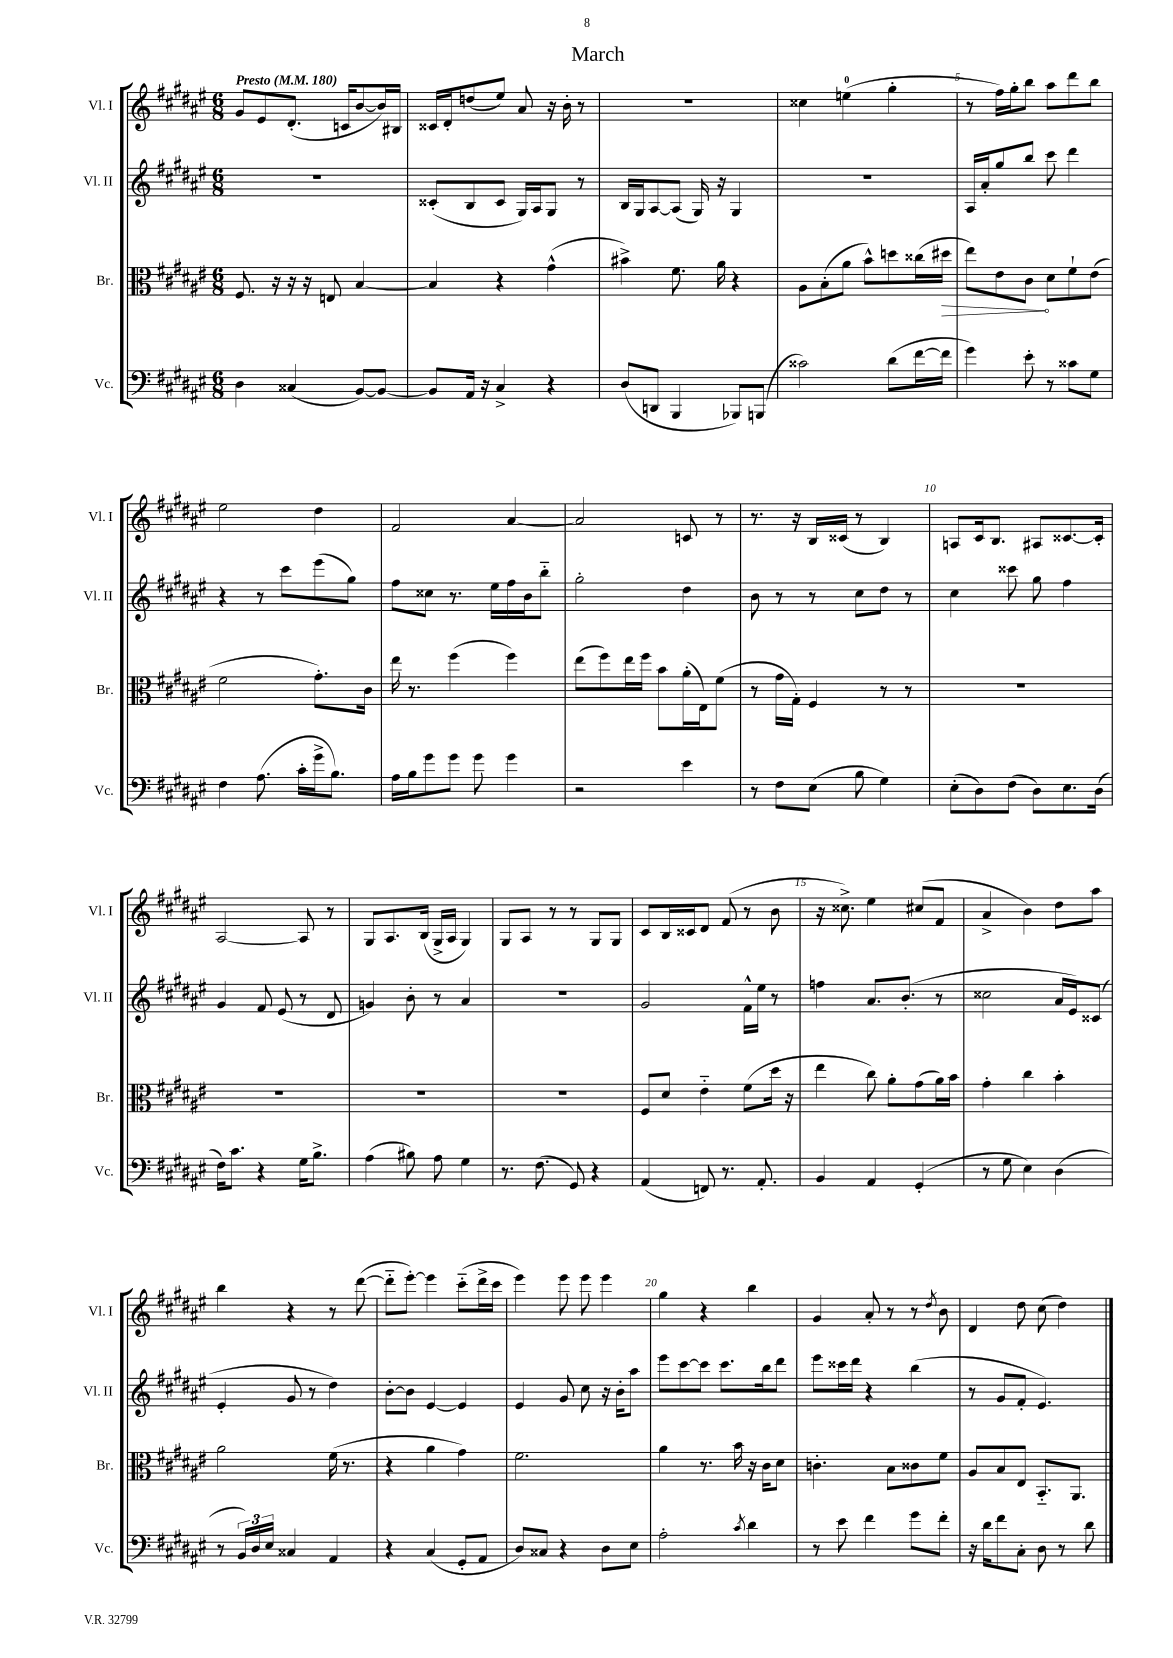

**kern	**kern	**kern	**kern
*staff4	*staff3	*staff2	*staff1
*clefF4	*clefC3	*clefG2	*clefG2
*k[f#c#g#d#a#e#]	*k[f#c#g#d#a#e#]	*k[f#c#g#d#a#e#]	*k[f#c#g#d#a#e#]
*M6/8	*M6/8	*M6/8	*M6/8
*MM180	*MM180	*MM180	*MM180
4D#\	8.F#/	2.r	8g#/L
.	.	.	8e#/
.	16r	.	.
(4C##/	16r	.	(8.d#'/J
.	16r	.	.
.	8E/	.	.
.	.	.	16c/LK
[8BB/L)	[4B/	.	[8b/
8BB/_J	.	.	16b/]L)
.	.	.	16B#/JJ
=	=	=	=
8BB/]L	4B/]	(8c##'/L	16c##/LL
.	.	.	16d#'/J
16AA#/Jk	.	8B/	(8dd/
16r	.	.	.
4C#^/	4r	8c##/J	8ee#/J)
.	.	16G#/LL)	8a#/
.	.	16A#/J	.
4r	(4g#^^\	8G#/J	16r
.	.	.	16b'\
.	.	8r	8r
=	=	=	=
(8D#/L	4b#^\)	16B/LL	2.r
.	.	16G#/J	.
8DD/J	.	[8A#/	.
4BBB/	8.f#\	(8A#/]J	.
.	.	16G#/)	.
.	16a#\	16r	.
8BBB-/L)	4r	4G#/	.
(8BBB/J	.	.	.
=	=	=	=
2c##\)	8A#\L	2.r	4cc##\
.	(8B'\	.	.
.	8a#\J	.	(4ee\
.	8b^^\L)	.	.
(8d#\L	8dd\	.	4gg#'\
[16f#\L	(16cc##\L	.	.
16f#\]JJ	16dd#\JJ	.	.
=	=	=	=
4g#\)	8ee#\L)	16A#/LL	8r
.	.	16a#'/J	.
.	8e#\	8gg#/	16ff#\LL)
.	.	.	16gg#'\J
8e#'\	8c#\J	8bb/J	8bb\J
8r	8d#\L	8ccc#\	8aa#\L
8c##\L	8f#`\	4ddd#\	8ddd#\
8G#\J	(8e#\J	.	8bb\J
=	=	=	=
4F#\	2f#\	4r	2ee#\
(8.A#\	.	8r	.
.	.	8ccc#\L	.
16c#'\LL	.	.	.
16g#^\J	8.g#'\L)	(8eee#\	4dd#\
8.B\J)	.	.	.
.	.	8gg#\J)	.
.	16c#\Jk	.	.
=	=	=	=
16A#\LL	16ee#\	8ff#\L	2f#/
16B\J	8.r	.	.
8g#\	.	8cc##\J	.
8g#\J	(4ff#\	8.r	.
8g#\	.	.	.
.	.	16ee#\LL	.
4g#\	4ff#\)	16ff#\	[4a#/
.	.	16b\J	.
.	.	8bb'~\J	.
=	=	=	=
2r	(8ee#\L	2gg#'\	2a#/]
.	8ff#\)	.	.
.	16ee#\L	.	.
.	16ff#\JJ	.	.
.	8b\L	.	.
4e#\	(16a#'\L	4dd#\	8c/
.	16E#\J)	.	.
.	(8f#\J	.	8r
=	=	=	=
8r	8r	8b\	8.r
8F#\L	16g#\LL	8r	.
.	16G#'\JJ)	.	16r
(8E#\J	4F#/	8r	16B/LL
.	.	.	(16c##/JJ
8B\	.	8cc#\L	8r
4G#\)	8r	8dd#\J	4B/)
.	8r	8r	.
=	=	=	=
(8E#'\L	2.r	4cc#\	8A/L
8D#\)	.	.	16c#/k
.	.	.	8.B/J
(8F#\J	.	8ccc##\	.
8D#\L)	.	8gg#\	8A#/L
8.E#\	.	4ff#\	[8.c##/
(16D#\Jk	.	.	16c##'/]Jk
=	=	=	=
16F#\LK)	2.r	4g#/	[2A#/
8.c#\J	.	.	.
4r	.	8f#/	.
.	.	(8e#/	.
16G#\LK	.	8r	8A#/]
8.B^\J	.	.	.
.	.	8d#/	8r
=	=	=	=
(4A#\	2.r	4g/)	8G#/L
.	.	.	8.A#/
8B#\)	.	8b'\	.
.	.	.	(16B/Jk
8A#\	.	8r	16G#^/LL
.	.	.	16A#/JJ
4G#\	.	4a#/	4G#/)
=	=	=	=
8.r	2.r	2.r	8G#/L
.	.	.	8A#/J
(8.F#\	.	.	.
.	.	.	8r
8GG#/)	.	.	8r
4r	.	.	8G#/L
.	.	.	8G#/J
=	=	=	=
(4AA#/	8F#/L	2g#/	8c#/L
.	8d#/J	.	16B/L
.	.	.	16c##/J
8FF/)	4e#'~\	.	8d#/J
8.r	.	.	(8f#/
.	(8f#\L	16f#^^\LL	8r
8.AA#'/	.	16ee#\JJ	.
.	16dd#\Jk	8r	8b\
.	16r	.	.
=	=	=	=
4BB/	4ee#\	4ff\	16r
.	.	.	8.cc##^\)
4AA#/	8cc#\)	8.a#/L	4ee#\
.	8a#'\L	.	.
.	.	(8.b'/J	.
(4GG#'/	(8g#\	.	(8cc#/L
.	16a#\L)	8r	8f#/J
.	16b\JJ	.	.
=	=	=	=
8r	4g#'\	2cc##\	4a#^/
8G#\	.	.	.
4E#\)	4cc#\	.	4b\)
(4D#\	4b'\	16a#/LL	8dd#\L
.	.	16e#/J)	.
.	.	(8c##/J	8aa#\J
=	=	=	=
8r	2a#\	4e#'/	4bb\
24BB/LL)	.	.	.
24D#/	.	.	.
24E#/JJ	.	.	.
4C##/	.	8g#/	4r
.	.	8r	.
4AA#/	(16f#\	4dd#\)	8r
.	8.r	.	.
.	.	.	([8ddd#\
=	=	=	=
4r	4r	[8b'\L	8ddd#'~\]L
.	.	8b\]J	[8eee#'\J)
(4C#/	4a#\	[4e#/	4eee#\]
8GG#'/L	4g#\)	4e#/]	(8ccc#'~\L
8AA#/J	.	.	16ddd#^\L
.	.	.	16ccc#\JJ
=	=	=	=
8D#/L)	2.f#\	4e#/	4eee#\)
8C##/J	.	.	.
4r	.	8g#/	8eee#\
.	.	8cc#\	8eee#\
8D#\L	.	16r	4eee#\
.	.	16b'\LK	.
8E#\J	.	8aa#\J	.
=	=	=	=
2A#'\	4a#\	8eee#\L	4gg#\
.	.	[8ccc#\	.
.	8.r	8ccc#\]J	4r
.	.	8.ccc#\L	.
.	16b\	.	.
8qc#/	.	.	.
4d#\	16r	.	4bb\
.	16c#\LK	16bb\k	.
.	8d#\J	8ddd#\J	.
=	=	=	=
8r	4.c'\	8eee#\L	4g#/
8e#\	.	16ccc##\L	.
.	.	16ddd#\JJ	.
4f#\	.	4r	8a#'/
.	8B\L	.	8r
8g#\L	8c##\	(4bb\	8r
.	.	.	8qdd#/
8f#'\J	8f#\J	.	8b\
=	=	=	=
16r	8A#/L	8r	4d#/
16d#\LK	.	.	.
8f#\	8B/	8g#/L	.
8C#'\J	8E#/J	8f#'/J	8dd#\
8D#\	8.BB'~/L	4.e#/)	(8cc#\
8r	.	.	4dd#\)
.	8.AA#/J	.	.
8d#\	.	.	.
==	==	==	==
*-	*-	*-	*-
